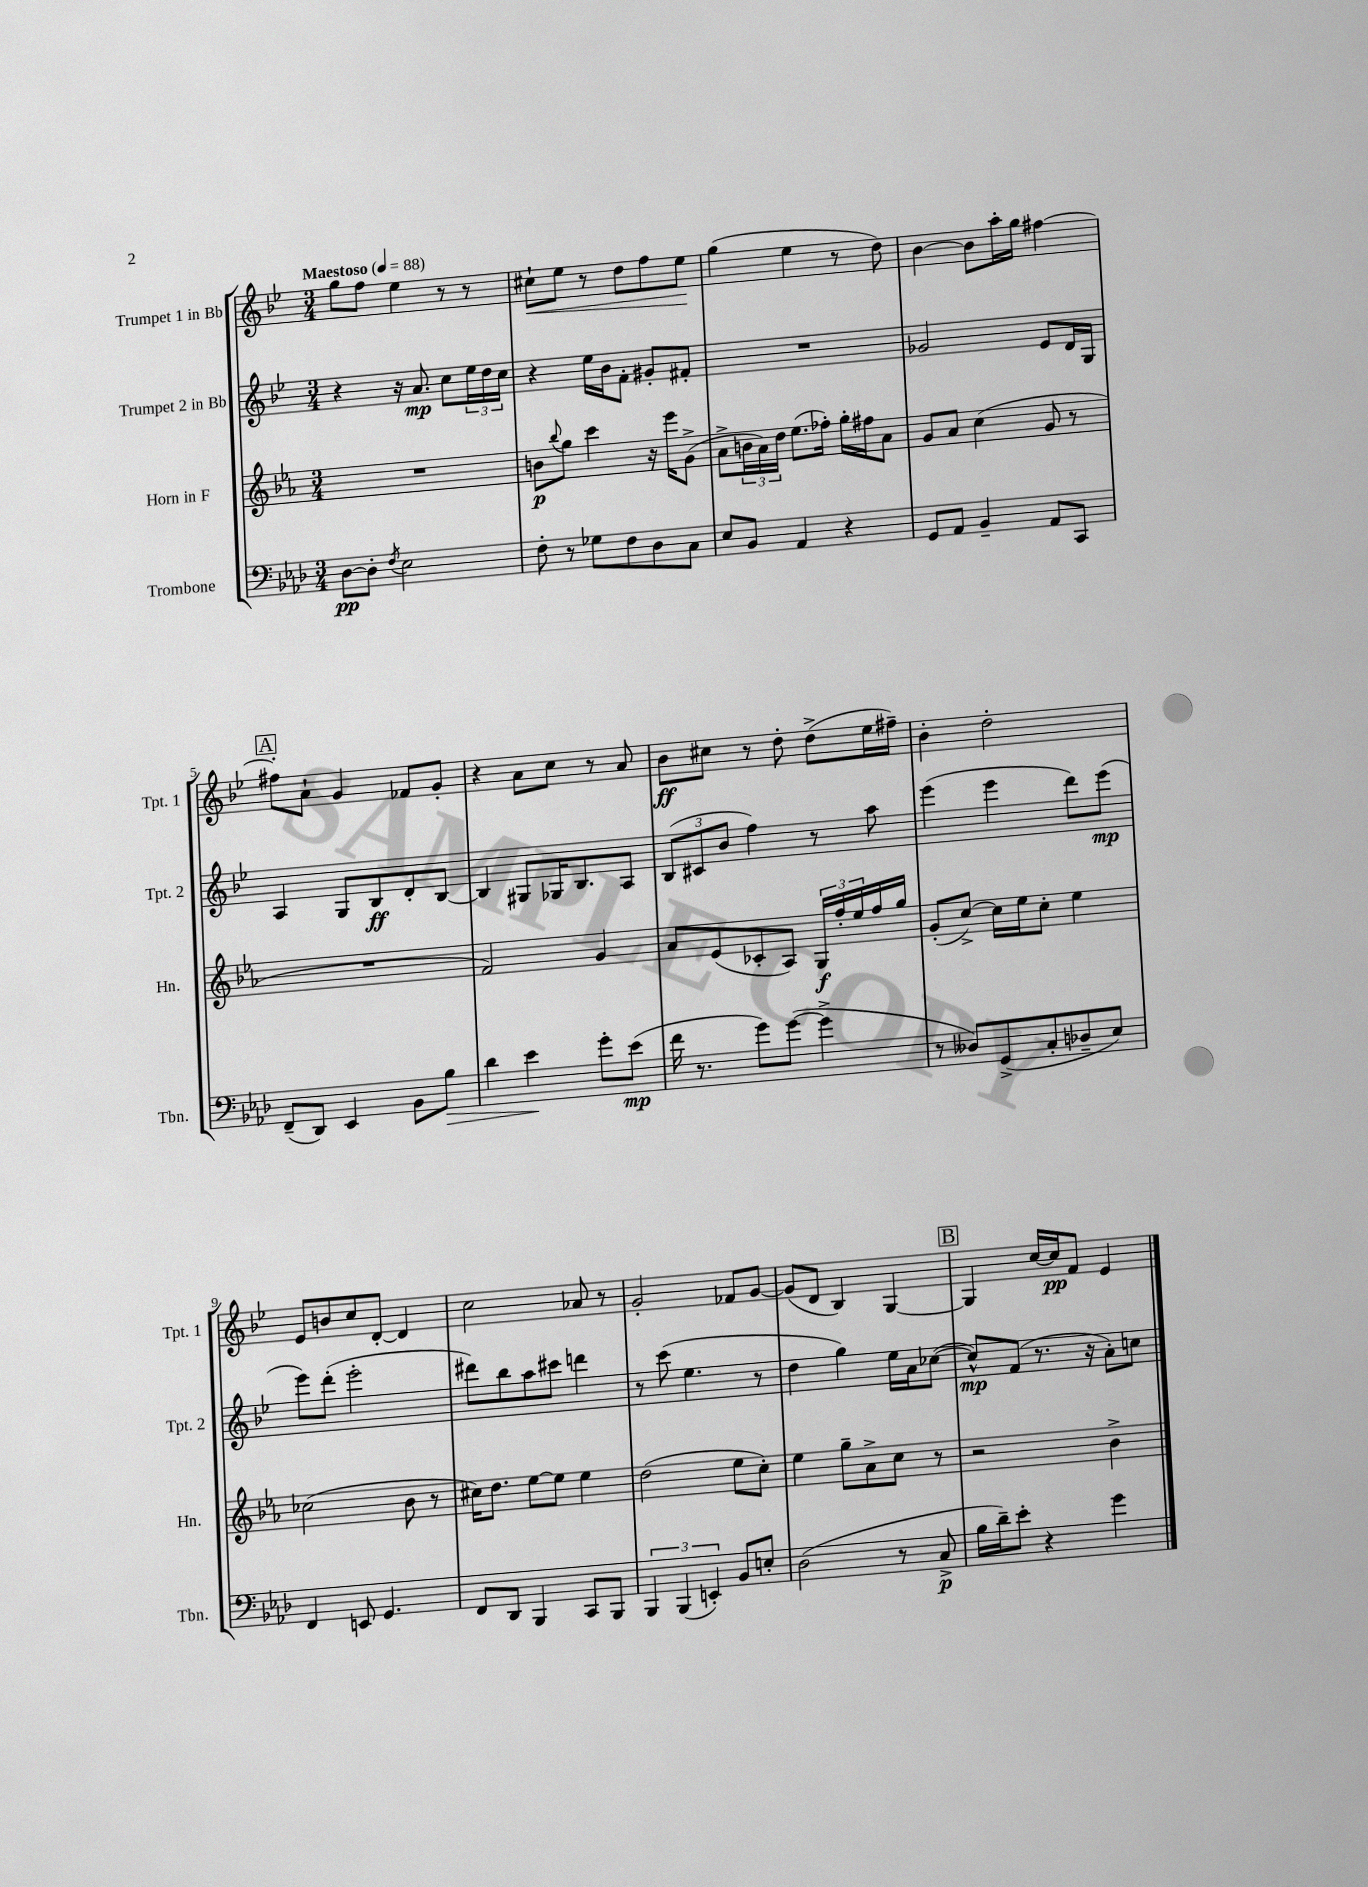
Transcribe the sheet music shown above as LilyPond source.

<<
\new StaffGroup <<
\new Staff = "s0" \with { instrumentName = "Trumpet 1 in Bb" shortInstrumentName = "Tpt. 1" } {
    \clef treble \key bes \major \numericTimeSignature \time 3/4 \tempo "Maestoso" 4 = 88
    g''8 f''8 ees''4 r8 r8 |
    cis''8-!\< ees''8 r8 d''8 f''8 ees''8\! |
    g''4( ees''4 r8 d''8) |
    bes'4~ bes'8 a''16-. g''16 fis''4~ |
    \mark \markup { \box "A" } fis''8-. a'8-! g'4 fes'8 g'8-. |
    r4 a'8 c''8 r8 a'8 |
    bes'8\ff cis''8 r8 d''8-. d''8->( ees''16 fis''16--) |
    bes'4-. d''2-. |
    ees'8 b'8 c''8 d'8~-. d'4 |
    c''2 aes'8 r8 |
    g'2-. fes'8 g'8~ |
    g'8( d'8 bes4) g4~ |
    \mark \markup { \box "B" } g4 c''16~ c''16\pp f'8 ees'4 \bar "|." |
}
\new Staff = "s1" \with { instrumentName = "Trumpet 2 in Bb" shortInstrumentName = "Tpt. 2" } {
    \clef treble \key bes \major \numericTimeSignature \time 3/4
    r4 r16 a'8.\mp c''8 \tuplet 3/2 { ees''16 d''16 c''16 } |
    r4 ees''16 bes'16 f'8-. gis'8-. fis'8-. |
    R2. |
    ges'2 ees'8 d'16 g16 |
    \mark \markup { \box "A" } a4 g8 bes8\ff d'8-. bes8~ |
    bes4 gis8 ges16 bes8. a8 |
    \tuplet 3/2 { bes8( cis'8 bes'8 } f''4) r8 a''8 |
    ees'''4( ees'''4 d'''8) ees'''8\mp( |
    ees'''8) d'''8-.( ees'''2-. |
    dis'''8) bes''8 a''8 cis'''8 d'''4 |
    r8 c'''8( ees''4. r8 |
    d''4 g''4) ees''16 a'16 ces''8~( |
    \mark \markup { \box "B" } ces''8-^\mp) f'8( r8. r16 a'8-.) c''8 \bar "|." |
}
\new Staff = "s2" \with { instrumentName = "Horn in F" shortInstrumentName = "Hn." } {
    \clef treble \key ees \major \numericTimeSignature \time 3/4
    R2. |
    b'8\p \appoggiatura { bes''8 } g''8 c'''4 r16 ees'''16 g'8->( |
    aes'8-> \tuplet 3/2 { b'16 aes'16) d''16 } ees''8.( fes''16-.) g''16-. fis''16 aes'8 |
    g'8 aes'8 c''4( g'8 r8 |
    \mark \markup { \box "A" } R2. |
    f'2) g'4 |
    aes'8 ees'8( ces'8-. aes8) \tuplet 3/2 { g16\f f''16-. ees''16 } f''16 g''16 |
    g'8-.( c''8~->) c''16 ees''16 c''8-. ees''4 |
    ces''2( bes'8 r8 |
    cis''16) d''8. ees''8~ ees''8 ees''4 |
    d''2( ees''8 c''8-.) |
    ees''4 g''8-- aes'8-> c''8 r8 |
    \mark \markup { \box "B" } r2 bes'4-> \bar "|." |
}
\new Staff = "s3" \with { instrumentName = "Trombone" shortInstrumentName = "Tbn." } {
    \clef bass \key aes \major \numericTimeSignature \time 3/4
    des8~\pp des8-. \acciaccatura { f8 } ees2 |
    f8-. r8 ges8 f8 des8 c8 |
    ees8 bes,8 aes,4 r4 |
    g,8 aes,8 bes,4-- aes,8 c,8 |
    \mark \markup { \box "A" } f,8--( des,8) ees,4 bes,8 bes8\> |
    des'4 ees'4\! g'8-. ees'8\mp( |
    f'16 r8. g'8) g'8~( g'4-> |
    r8 deses8) g,8->( c8-. des8-- ees8) |
    f,4 e,8 g,4. |
    f,8 des,8 bes,,4 c,8 bes,,8 |
    \tuplet 3/2 { bes,,4 bes,,4( e,4-.) } bes,8 e8-. |
    des2( r8 c8->\p |
    \mark \markup { \box "B" } bes16 des'16--) ees'8-. r4 g'4 \bar "|." |
}
>>
>>
